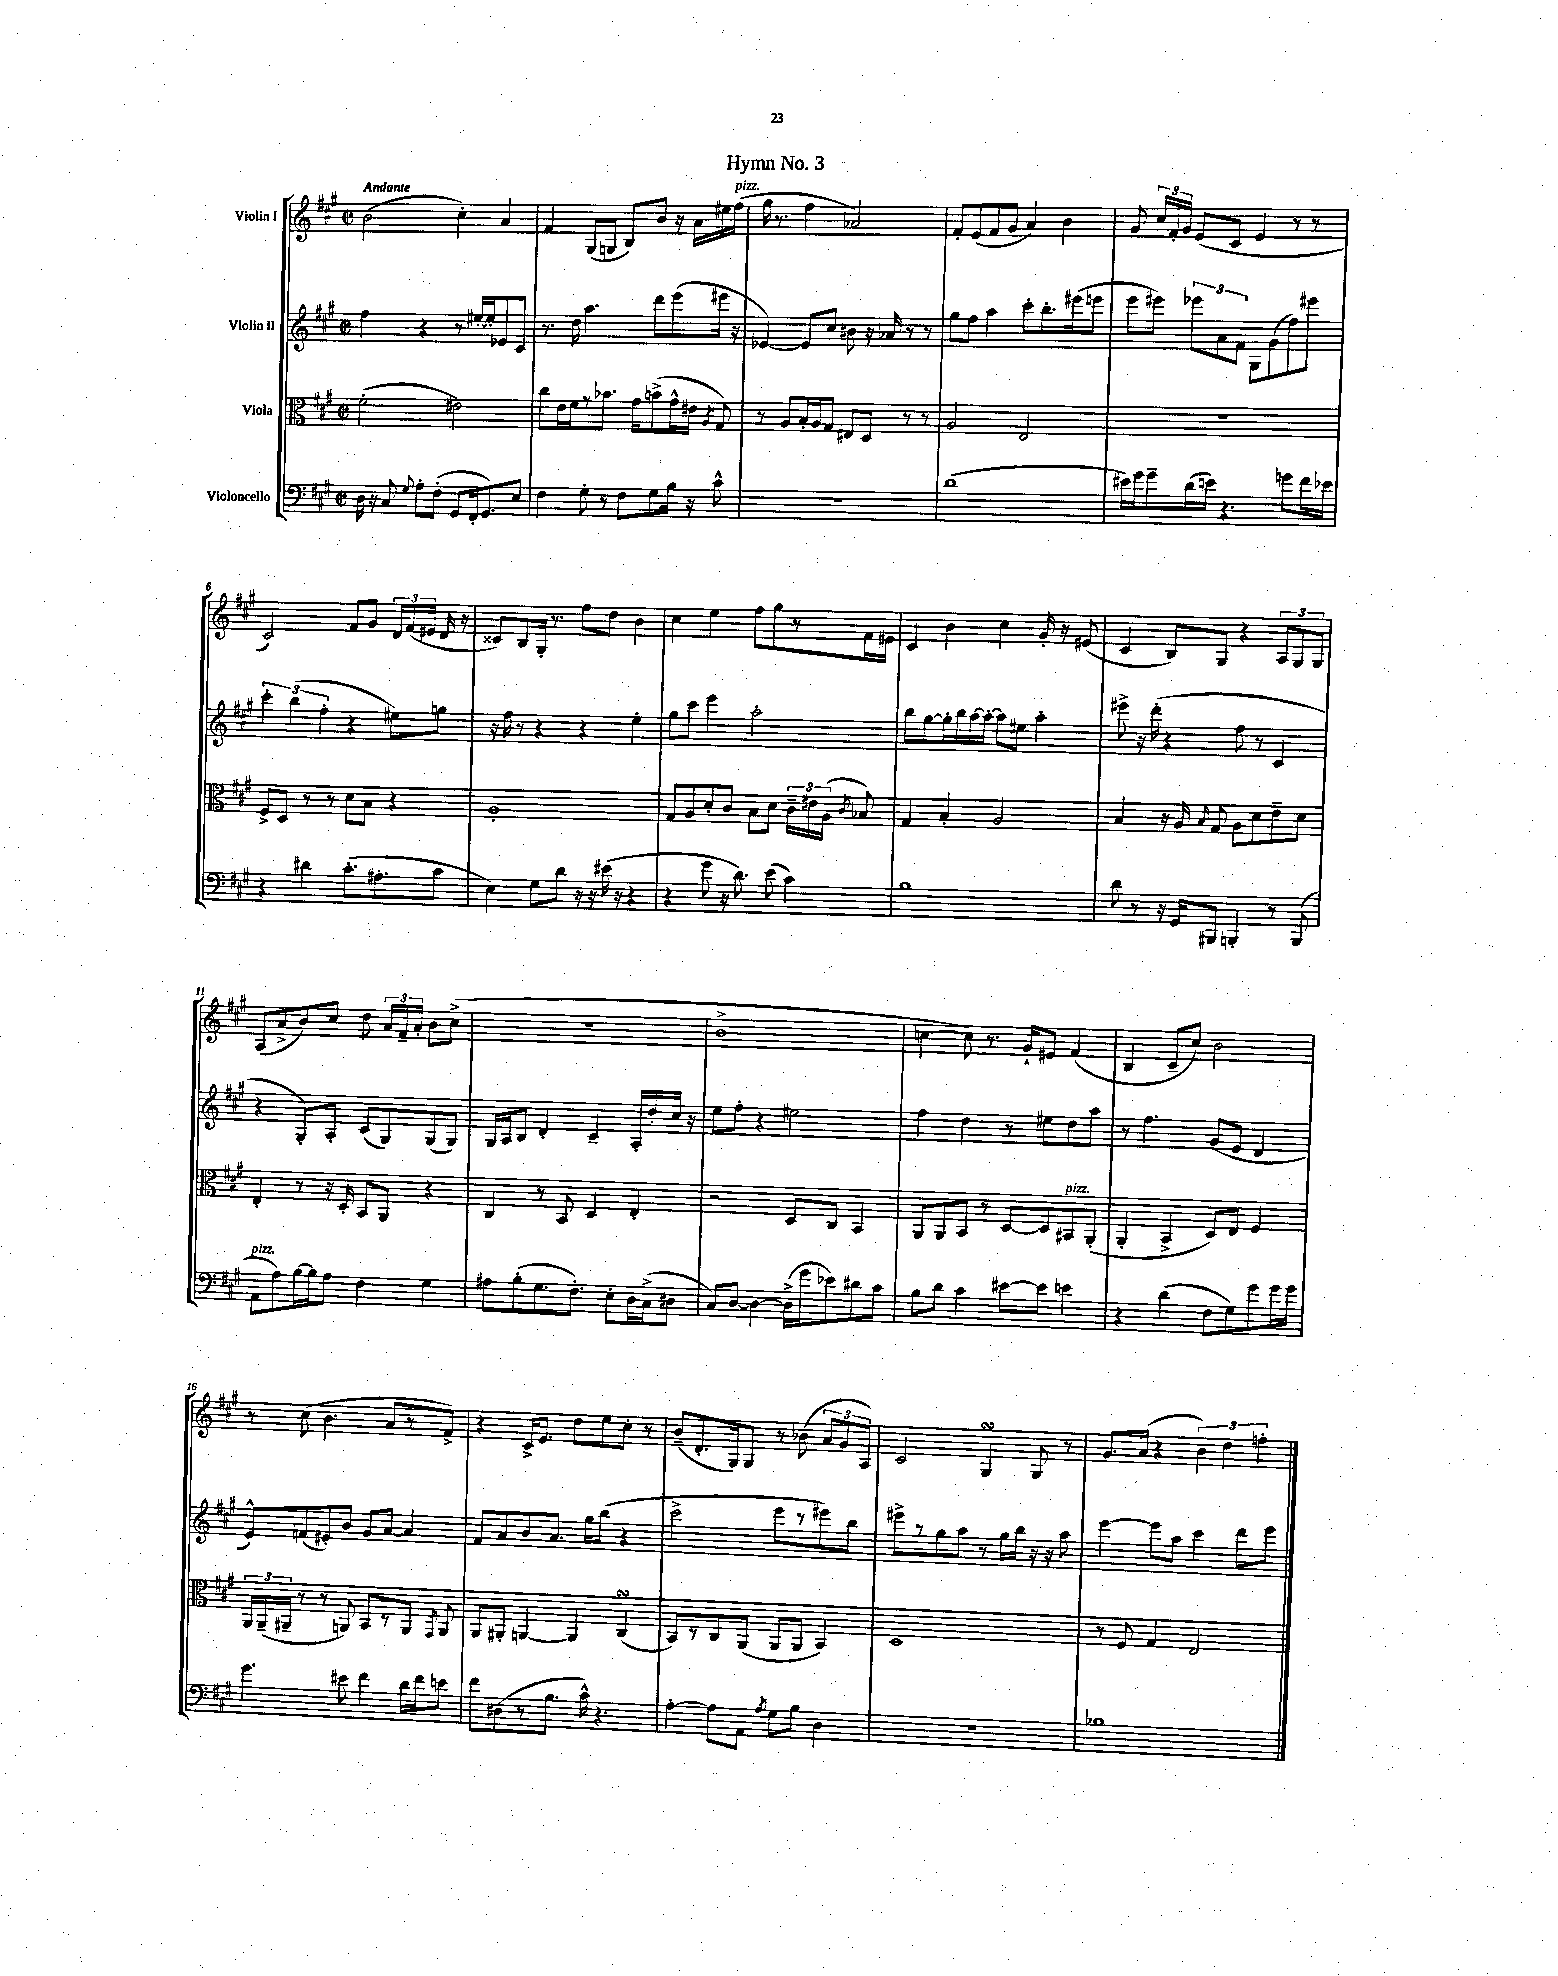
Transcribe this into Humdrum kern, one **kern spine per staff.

**kern	**kern	**kern	**kern
*staff4	*staff3	*staff2	*staff1
*clefF4	*clefC3	*clefG2	*clefG2
*k[f#c#g#]	*k[f#c#g#]	*k[f#c#g#]	*k[f#c#g#]
*M2/2	*M2/2	*M2/2	*M2/2
*met(c|)	*met(c|)	*met(c|)	*met(c|)
16D	(2f#'	4ff#	(2b
16r	.	.	.
8C#	.	.	.
8qqG#	.	.	.
8A'	.	4r	.
(8F#'	.	.	.
8GG#	2e#)	8r	4cc#')
16FF#'	.	[16ee#'	.
8.GG#)	.	16ee#']	.
.	.	8e-	4a
8E	.	8c#	.
=	=	=	=
4F#	8cc#	8.r	4f#
.	16e	.	.
.	16f#	16dd	.
8G#'	8r	4.aa	(8G#
8r	8.b-	.	8G
8F#	.	.	8B)
.	16g#	.	.
8G#	(8b^	8ddd	8b
16B	16g#^^	(8eee	16r
16r	16e#	.	16a
.	8qA	.	.
8c#^^	8G#)	16eee#	16ee#
.	.	16r	(16ff#
=	=	=	=
1r	8r	[4e-)	16gg#
.	.	.	8.r
.	8A	.	.
.	16B'	8e-]	4ff#
.	16A	.	.
.	8G#	8cc#	.
.	8E#	8b#	2a-)
.	8D	16r	.
.	.	16a-	.
.	8r	8r	.
.	8r	8r	.
=	=	=	=
(1d	2A	8gg#	8f#'
.	.	8ff#	(8e
.	.	4aa	8f#
.	.	.	8g#
.	2E	8ccc#'	4a)
.	.	8.bb'	.
.	.	.	4b
.	.	(16eee#	.
.	.	8eee	.
=	=	=	=
16e#)	1r	8eee	8g#
16g#	.	.	.
8g#~	.	8eee#)	24cc#
.	.	.	24f#'
.	.	.	24g#
(16d	.	12eee-	(8e
16e)	.	.	.
.	.	12a	.
4.r	.	.	8c#
.	.	12f#	.
.	.	8G#	4e
.	.	(8g#	.
8g	.	8ff#)	8r
16f#	.	8eee#	8r
16e-	.	.	.
=	=	=	=
4r	8F#^	6ccc#'	2c#)
.	8D	.	.
.	.	(6bb	.
4d#	8r	.	.
.	.	6ff#'	.
.	8r	.	.
(8.c#'	8d	4r	8f#
.	8B	.	8g#
8.A#'	.	.	.
.	4r	8ee#)	24d
.	.	.	(24f#
.	.	.	24e#
8c#	.	8gg	16d
.	.	.	16r
=	=	=	=
4E)	1A'	16r	8c##)
.	.	16ff#	.
.	.	8r	8B
8G#	.	4r	16G#'
.	.	.	8.r
8d	.	.	.
16r	.	4r	8ff#
16r	.	.	.
(16e#	.	.	8dd
16r	.	.	.
4r	.	4ee'	4b
=	=	=	=
4r	8G#	8gg#	4cc#
.	8A	8ccc#	.
8g#	8d'	4eee	4ee
16r	8c#	.	.
8.d)	.	.	.
.	8B	2aa'	8ff#
(8e	8d	.	8gg#
4c#)	24c#~	.	8r
.	24e#	.	.
.	(24A	.	.
.	8qc#	.	.
.	8B-)	.	16f#
.	.	.	16e#
=	=	=	=
1B	4G#	8bb	4c#
.	.	[8gg#	.
.	4B'	16gg#']	4b
.	.	16bb	.
.	.	[16aa	.
.	.	16aa'_	.
.	2A	8aa]	4cc#
.	.	8ee#	.
.	.	4aa'	16g#'
.	.	.	16r
.	.	.	(8e#
=	=	=	=
8d	4B	8eee#^	4c#
8r	.	16r	.
.	.	(16ddd'	.
16r	16r	4r	8B)
16GG#	16A	.	.
.	16qqB	.	.
8BBB#	8G#	.	8G#
4BBB'	8A	8ff#	4r
.	8d	8r	.
8r	8e~	4c#	12A
.	.	.	12G#
(8BBB	8d	.	.
.	.	.	12G#
=	=	=	=
8AA	4E'	4r	(8A
8A)	.	.	8a^
[16B	8r	8G#')	8b)
16B]	.	.	.
8A	16r	8A'	8cc#
.	16D'	.	.
4F#	8BB	(8c#	8dd
.	8AA	8G#)	24a
.	.	.	24f#~
.	.	.	24a'
4G#	4r	(8G#	8b
.	.	8G#)	(8cc#^
=	=	=	=
8A#	4C#	16G#	1r
.	.	16A	.
(8B'	.	8B	.
8.G#	8r	4d'	.
.	8BB	.	.
8.F#')	.	.	.
.	4D	4c#~	.
8E'	.	.	.
16D	4E'	16A'	.
(16C#^	.	16dd'	.
8D#	.	16cc#	.
.	.	16r	.
=	=	=	=
8C#)	2r	8ee	1b^
[8D	.	8ff#'	.
4D_	.	4r	.
(16D^]	8D	2ee#	.
16g#	.	.	.
8e-)	8C#	.	.
8d#	4BB	.	.
8c#	.	.	.
=	=	=	=
8B	8AA	4ff#	[4cc
8d	8AA	.	.
4c#	8BB	4dd	8cc])
.	8r	.	8.r
[8e#	[8D	8r	.
.	.	.	16g#`
8e#]	8D]	8ee#	8e#
4e	8BB#	8dd	(4f#
.	(8AA'	8aa	.
=	=	=	=
4r	4AA'	8r	4B
.	.	4.ff#	.
(4d	4BB^	.	8c#~
.	.	.	8cc#)
8F#	8D)	(8g#	2b
8G#)	8E	8e	.
8g#	4F#	4d	.
16g#	.	.	.
16g#	.	.	.
=	=	=	=
4.g#	24AA	8e^^)	8r
.	(24AA~	.	.
.	24AA#~	.	.
.	8r	(8f	(8cc#
.	8r	8e#')	4.b
8e#	8AA)	8b	.
4f#	8BB	8g#	.
.	8r	[8a	8a
16d	8AA	4a]	8r
16f#	.	.	.
.	8qGG#	.	.
8e	8AA	.	8f#^)
=	=	=	=
8f#	8AA	8f#	4r
(8D#	8AA#'	8a	.
8r	[4AA	8b	16c#^
.	.	.	8.e
8.B	.	8.a	.
.	4AA]	.	8dd
16c#^^)	.	16gg#	.
4.r	.	(8bb	8ee
.	(4C#	4r	8cc#'
.	.	.	8r
=	=	=	=
[4A'	8BB)	2ccc#^	(8b~
.	8r	.	8.d'
8A]	8C#	.	.
.	.	.	16G#)
8AA	(8AA	.	8G#
8qA	.	.	.
8G#	8AA	8eee	8r
8B	8AA	8r	(8b-
4D	4BB)	8eee#)	12a
.	.	.	12g#
.	.	8bb	.
.	.	.	12A)
=	=	=	=
1r	1D	8eee#^	2c#
.	.	8r	.
.	.	8gg#	.
.	.	8aa	.
.	.	8r	4G#
.	.	16gg#	.
.	.	16bb	.
.	.	16r	8G#
.	.	16r	.
.	.	8aa	8r
=	=	=	=
1B-	8r	[4eee	8.g#
.	8F#	.	.
.	.	.	(16a
.	4G#	8eee]	4r
.	.	8aa	.
.	2E	4ccc#	6b)
.	.	.	6dd
.	.	8ddd	.
.	.	.	6ff'
.	.	8eee	.
==	==	==	==
*-	*-	*-	*-
